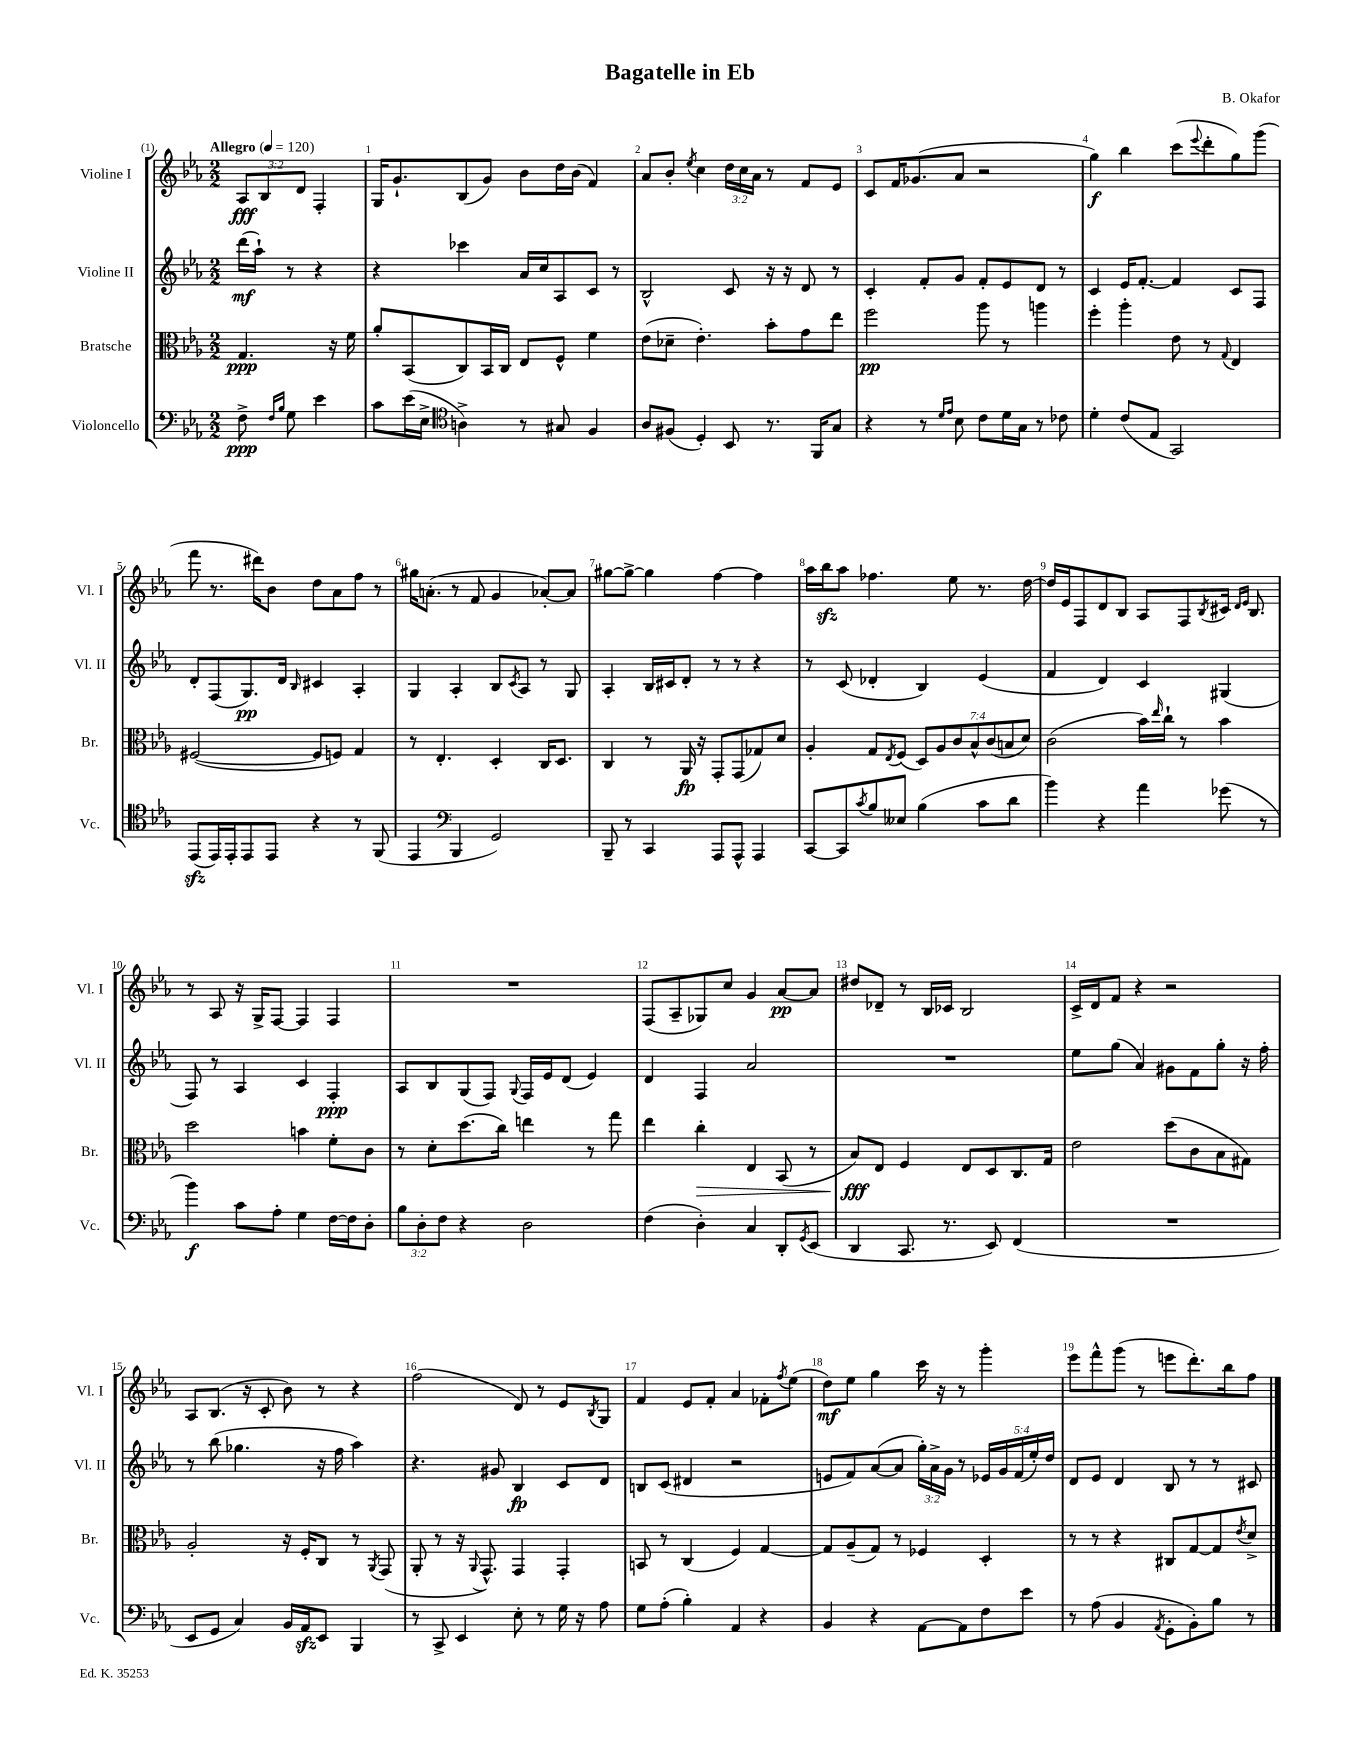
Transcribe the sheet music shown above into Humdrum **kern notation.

**kern	**kern	**kern	**kern
*staff4	*staff3	*staff2	*staff1
*clefF4	*clefC3	*clefG2	*clefG2
*k[b-e-a-]	*k[b-e-a-]	*k[b-e-a-]	*k[b-e-a-]
*M2/2	*M2/2	*M2/2	*M2/2
*MM120	*MM120	*MM120	*MM120
8F^	4.G	(16ddd	12A-
.	.	16aa-`)	.
.	.	.	12B-
16qqF	.	.	.
16qqB-	.	.	.
8G	.	8r	.
.	.	.	12d
4e-	.	4r	4F'
.	16r	.	.
.	16f	.	.
=	=	=	=
8c	8a-'	4r	16G
.	.	.	8.g`
(16e-	(8BB-	.	.
16E-^	.	.	.
*clefC4	*	*	*
4A^)	8C)	4ccc-	(8B-
.	16BB-	.	8g)
.	16C	.	.
8r	8E-	16a-	8b-
.	.	16cc	.
8G#	8F^^	8A-	16dd
.	.	.	(16b-
4F	4f	8c	4f)
.	.	8r	.
=	=	=	=
8A-	(8e-	2B-^^	8a-
(8F#	8d-~	.	8b-'
.	.	.	8qee-
4D')	4.e-')	.	4cc
8BB-	.	8c	24dd
.	.	.	24cc
.	.	.	24a-
8.r	8b-'	16r	8r
.	.	16r	.
.	8g	8d	8f
16FF	.	.	.
8G	8ee-	8r	8e-
=	=	=	=
4r	2ff	4c'	8c
.	.	.	16f
.	.	.	(8.g-
8r	.	8f'	.
16qqd	.	.	.
16qqe-	.	.	.
8B-	.	8g	8a-
8c	8aa-	8f'	2r
16d	8r	8e-	.
16G	.	.	.
8r	4aa	8d	.
8c-	.	8r	.
=	=	=	=
4d'	4ff'	4c	4gg)
(8c	4aa-'	16e-	4bb-
.	.	[8.f'	.
8E-	.	.	.
2GG)	8e-	4f]	(8ccc
.	.	.	8qqeee-
.	8r	.	8ddd'
.	8qqG	.	.
.	4E-	8c	8gg)
.	.	8F	(8ggg
=	=	=	=
(8EE-	([2F#	8d'	8fff
16EE-)	.	(8F	8.r
16EE-'	.	.	.
8EE-	.	8.G)	.
.	.	.	16ddd#)
8EE-	.	.	8b-
.	.	16d	.
.	.	16qqB-	.
4r	8F#]	4c#	8dd
.	8F)	.	8a-
8r	4G	4A-'	8ff
(8FF	.	.	8r
=	=	=	=
4EE-	8r	4G	16gg#
.	.	.	(8.a'
.	4.E-'	.	.
*clefF4	*	*	*
4BBB-	.	4A-'	8r
.	.	.	8f
2GG)	4D'	8B-	4g
.	.	8qc	.
.	.	8A-	.
.	16C	8r	[8a-')
.	8.D	.	.
.	.	8G	8a-]
=	=	=	=
8BBB-~	4C	4A-'	[8gg#
8r	.	.	8gg#^_
4CC	8r	16B-	4gg#]
.	.	16c#	.
.	16AA-	8d'	.
.	16r	.	.
8AAA-	8GG'	8r	[4ff
8AAA-^^	(8GG	8r	.
4AAA-	8G-)	4r	4ff]
.	8d	.	.
=	=	=	=
[8CC	4A-'	8r	16aa-
.	.	.	16bb-
8CC]	.	(8c	8aa-
8qc	.	.	.
8B-	8G	4d-'	4.ff-
.	8qE-	.	.
8E--	(8F	.	.
(4B-	14D)	4B-)	.
.	14A-	.	.
.	.	.	8ee-
.	14c	.	.
.	14B-^^	.	.
8c	.	(4e-	8.r
.	(14c	.	.
.	14B	.	.
8d	.	.	.
.	14d)	.	.
.	.	.	[16dd
=	=	=	=
4b-)	(2c	4f	16dd]
.	.	.	16e-
.	.	.	8F
4r	.	4d)	8d
.	.	.	8B-
4a-	16b-)	4c	8A-
.	16qqee-	.	.
.	16cc`	.	.
.	8r	.	8F
.	.	.	8qB-
(8g-	4b-	(4G#	16c#
.	.	.	16qqd
.	.	.	16qqe-
.	.	.	8.B-
8r	.	.	.
=	=	=	=
4b-)	2dd	8F)	8r
.	.	8r	8A-
8c	.	4A-	16r
.	.	.	16G^
8A-'	.	.	[8F
4G	4b	4c	4F]
[16F	8f'	4F'	4F
16F]	.	.	.
8D'	8c	.	.
=	=	=	=
12B-	8r	8A-	1r
12D'	.	.	.
.	8d'	8B-	.
12F	.	.	.
4r	(8.dd	(8G	.
.	.	8F)	.
.	16cc)	.	.
.	.	8qqG	.
2D	4ee	16F	.
.	.	16e-	.
.	.	(8d	.
.	8r	4e-)	.
.	8gg	.	.
=	=	=	=
(4F	4ee-	4d	(8F
.	.	.	8A-~
4D')	4cc'	4F	8G-)
.	.	.	8cc
4C	4E-	2a-	4g
8DD'	(8BB-	.	[8a-
8qGG	.	.	.
(8EE-	8r	.	8a-]
=	=	=	=
4DD	8B-)	1r	8dd#
.	8E-	.	8d-~
8.CC	4F	.	8r
.	.	.	16B-
8.r	.	.	16c-
.	8E-	.	2B-
8EE-)	8D	.	.
(4FF	8.C	.	.
.	16G	.	.
=	=	=	=
1r	2e-	8ee-	16c^
.	.	.	16d
.	.	(8gg	8f
.	.	4a-)	4r
.	(8dd	8g#	2r
.	8c	8f	.
.	8B-	8gg'	.
.	8G#)	16r	.
.	.	16ff'	.
=	=	=	=
8EE-	2A-'	8r	8A-
8GG	.	(8bb-	(8.B-
4C)	.	4.gg-	.
.	.	.	16r
.	.	.	8c'
16BB-	16r	.	8b-)
16AA-	16F'	.	.
8EE-	8C	16r	8r
.	.	16ff	.
4BBB-	8r	4aa-)	4r
.	8qAA-	.	.
.	(8GG	.	.
=	=	=	=
8r	8AA-'	4.r	(2ff
8CC^	8r	.	.
4EE-	16r	.	.
.	8qqAA-	.	.
.	8.GG^^)	.	.
.	.	8g#	.
8E-'	4GG	4B-	8d)
8r	.	.	8r
16G	4GG'	8c	8e-
16r	.	.	.
.	.	.	8qB-
8A-	.	8d	8G
=	=	=	=
8G	8BB	8B	4f
(8A-'	8r	(8c	.
4B-')	(4C	4d#	8e-
.	.	.	8f'
4AA-	4F)	2r	4a-
4r	[4G	.	8f-'
.	.	.	8qff
.	.	.	(8ee-
=	=	=	=
4BB-	8G]	8e	8dd)
.	(8A-~	8f)	8ee-
4r	8G)	([8a-	4gg
.	8r	8a-]	.
[8AA-	4F-	24gg')	16ccc
.	.	24a-^	.
.	.	.	16r
.	.	24g	.
8AA-]	.	8r	8r
8F	4D'	20e-	4ggg'
.	.	20g	.
.	.	(20f	.
8e-	.	.	.
.	.	20ee-')	.
.	.	20dd	.
=	=	=	=
8r	8r	8d	8eee-
(8A-	8r	8e-	8fff^^
4BB-	4r	4d	(8ggg
.	.	.	8r
8qAA-	.	.	.
8GG'	8C#	8B-	8eee
8BB-')	[8G	8r	8.ddd')
8B-	8G]	8r	.
.	.	.	16bb-
.	8qe-	.	.
8r	8d^	8c#	8ff
==	==	==	==
*-	*-	*-	*-
